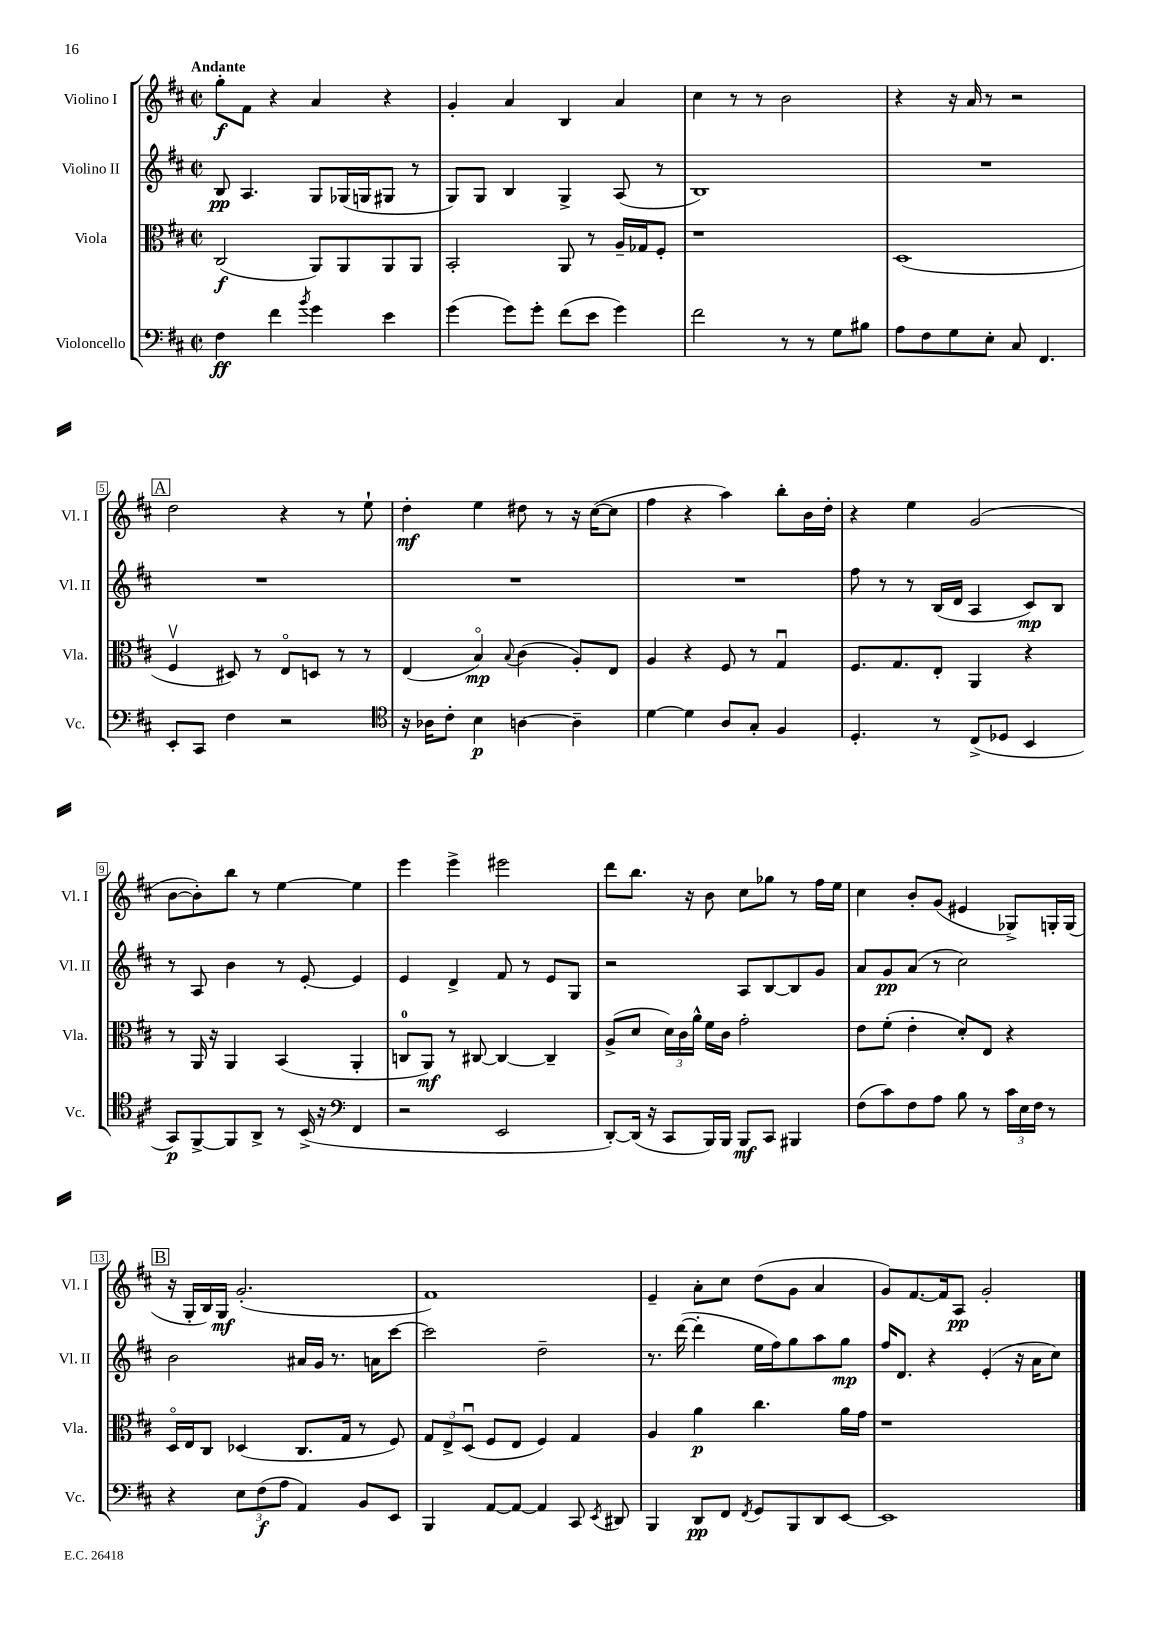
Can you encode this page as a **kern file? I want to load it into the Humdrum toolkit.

**kern	**kern	**kern	**kern
*staff4	*staff3	*staff2	*staff1
*clefF4	*clefC3	*clefG2	*clefG2
*k[f#c#]	*k[f#c#]	*k[f#c#]	*k[f#c#]
*M2/2	*M2/2	*M2/2	*M2/2
*met(c|)	*met(c|)	*met(c|)	*met(c|)
4F#	(2C#	8B	8gg'
.	.	4.A	8f#
4f#	.	.	4r
8qb	.	.	.
4g	8AA)	8G	4a
.	8AA	(16G-	.
.	.	16G	.
4e	8AA	8G#	4r
.	8AA	8r	.
=	=	=	=
(4g	2BB'	8G)	4g'
.	.	8G	.
8g)	.	4B	4a
8g'	.	.	.
(8f#	8AA	4G^	4B
8e	8r	.	.
4g)	16A~	(8A	4a
.	16G-	.	.
.	8F#'	8r	.
=	=	=	=
2f#	1r	1B)	4cc#
.	.	.	8r
.	.	.	8r
8r	.	.	2b
8r	.	.	.
8G	.	.	.
8B#	.	.	.
=	=	=	=
8A	(1D	1r	4r
8F#	.	.	.
8G	.	.	16r
.	.	.	16a
8E'	.	.	8r
8C#	.	.	2r
4.FF#	.	.	.
=	=	=	=
8EE'	4F#v	1r	2dd
8CC#	.	.	.
4F#	8D#)	.	.
.	8r	.	.
2r	8Eo	.	4r
.	8D	.	.
.	8r	.	8r
.	8r	.	8ee`
=	=	=	=
*clefC4	*	*	*
16r	(4E	1r	4dd'
16A-	.	.	.
8c#'	.	.	.
4B	4Bo)	.	4ee
.	8qqB	.	.
[4A	(4c#	.	8dd#
.	.	.	8r
4A~]	8A')	.	16r
.	.	.	([16cc#
.	8E	.	8cc#]
=	=	=	=
[4d	4A	1r	4ff#
4d]	4r	.	4r
8A	8F#	.	4aa)
8G'	8r	.	.
4F#	4Gu	.	8bb'
.	.	.	16b
.	.	.	16dd'
=	=	=	=
4.D'	8.F#	8ff#	4r
.	.	8r	.
.	8.G	.	.
.	.	8r	4ee
8r	8E'	(16B	.
.	.	16d	.
(8C#^	4AA	4A	(2g
8D-	.	.	.
4BB	4r	8c#)	.
.	.	8B	.
=	=	=	=
8GG)	8r	8r	[8b
[8FF#^	16AA	8A	8b'])
.	16r	.	.
8FF#]	4AA	4b	8bb
8AA^	.	.	8r
8r	(4BB	8r	[4ee
(16BB^	.	[8e'	.
16r	.	.	.
*clefF4	*	*	*
4FF#	4AA'	4e]	4ee]
=	=	=	=
2r	8C	4e	4eee
.	8AA)	.	.
.	8r	4d^	4eee^
.	[8C#	.	.
2EE	4C#_	8f#	2eee#
.	.	8r	.
.	4C#~]	8e	.
.	.	8G	.
=	=	=	=
[8DD')	(8A^	2r	8ddd
(16DD]	8d	.	8.bb
16r	.	.	.
8CC#	24d)	.	.
.	24c#	.	.
.	.	.	16r
.	24a^^	.	.
16BBB)	16f#	.	8b
16BBB	16c#	.	.
8BBB	2g'	8A	8cc#
8CC#	.	[8B	8gg-
4BBB#	.	8B]	8r
.	.	8g	16ff#
.	.	.	16ee
=	=	=	=
(8F#	8e	8a	4cc#
8c#)	(8f#'	8g	.
8F#	4e'	(8a	8b'
8A	.	8r	(8g
8B	8d')	2cc#)	4e#
8r	8E	.	.
24c#	4r	.	8G-^)
24E	.	.	.
24F#	.	.	.
8r	.	.	16G'
.	.	.	(16G
=	=	=	=
4r	16Do	2b	16r
.	16E	.	16G'
.	8C#	.	16B)
.	.	.	16G
12E	(4D-	.	(2.g'
(12F#	.	.	.
12A	.	.	.
4AA)	8.C#	16a#	.
.	.	16g	.
.	.	8.r	.
.	16G	.	.
8BB	8r	.	.
.	.	16a	.
8EE	8F#)	[8ccc#	.
=	=	=	=
4BBB	12G	2ccc#]	1f#)
.	12E^	.	.
.	(12Du	.	.
[8AA	8F#	.	.
8AA_	8E	.	.
4AA]	4F#)	2dd~	.
8CC#	4G	.	.
8qEE	.	.	.
8DD#	.	.	.
=	=	=	=
4BBB	4A	8.r	4e~
.	.	([16ddd	.
8DD	4a	4ddd']	8a'
8FF#	.	.	8cc#
8qFF#	.	.	.
8GG	4.cc#	16ee	(8dd
.	.	16ff#)	.
8BBB	.	8gg	8g
8DD	.	8aa	4a
[8EE	16a	8gg	.
.	16g	.	.
=	=	=	=
1EE]	1r	16ff#	8g)
.	.	8.d	.
.	.	.	[8.f#
.	.	4r	.
.	.	.	16f#]
.	.	.	8A
.	.	(4e'	2g'
.	.	16r	.
.	.	16a	.
.	.	8cc#)	.
==	==	==	==
*-	*-	*-	*-
